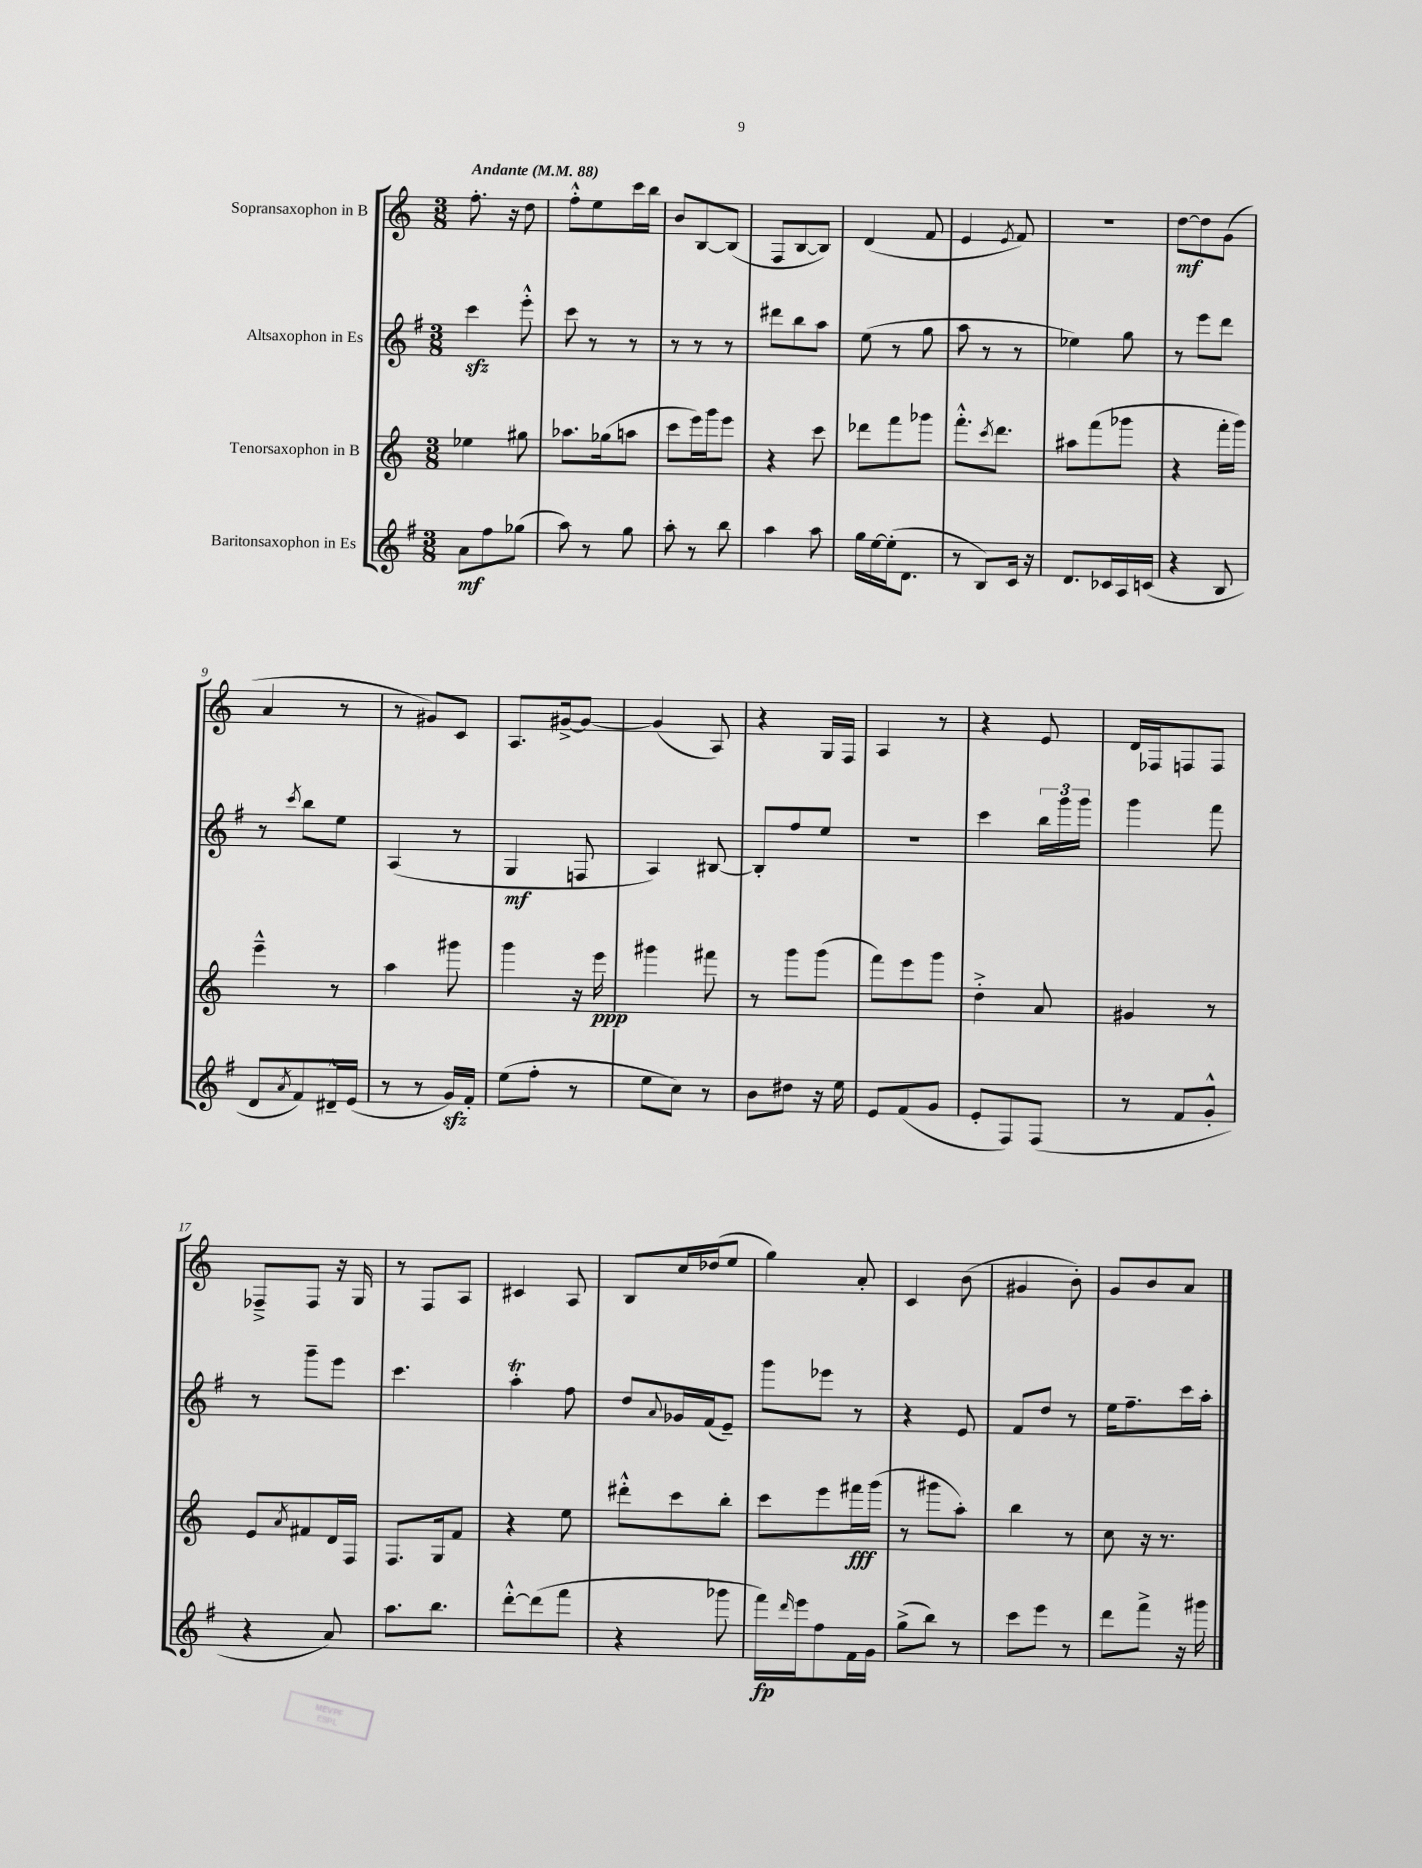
<<
\new StaffGroup <<
\new Staff = "s0" \with { instrumentName = "Sopransaxophon in B" } {
    \clef treble \key c \major \numericTimeSignature \time 3/8 \tempo "Andante" 4 = 88
    f''8.-. r16 d''8 |
    f''8-.-^ e''8 c'''16 b''16 |
    b'8 b8~ b8( |
    f8 b8~ b8) |
    d'4( f'8 |
    e'4 \acciaccatura { e'8 } f'8) |
    R4. |
    d''8~\mf d''8 g'8( |
    a'4 r8 |
    r8 gis'8) c'8 |
    a8. gis'16~-> gis'8~ |
    gis'4( a8) |
    r4 g16 f16 |
    a4 r8 |
    r4 e'8 |
    d'16 fes16 f8 f8 |
    fes8---> fes8 r16 g16 |
    r8 f8 a8 |
    cis'4 a8 |
    b8 c''16 des''16( e''8 |
    g''4) a'8-. |
    c'4 b'8( |
    gis'4 b'8-.) |
    g'8 b'8 a'8 \bar "|." |
}
\new Staff = "s1" \with { instrumentName = "Altsaxophon in Es" } {
    \clef treble \key g \major \numericTimeSignature \time 3/8
    c'''4\sfz e'''8-.-^ |
    c'''8 r8 r8 |
    r8 r8 r8 |
    dis'''8 b''8 a''8 |
    e''8( r8 g''8 |
    a''8 r8 r8 |
    ees''4) g''8 |
    r8 e'''8 d'''8 |
    r8 \acciaccatura { c'''8 } b''8 e''8 |
    a4( r8 |
    g4\mf f8 |
    a4) bis8~ |
    bis8-. fis''8 e''8 |
    R4. |
    c'''4 \tuplet 3/2 { b''16 g'''16 g'''16 } |
    g'''4 fis'''8 |
    r8 g'''8-- e'''8 |
    c'''4. |
    a''4-.\trill fis''8 |
    d''8 \appoggiatura { a'8 } ges'16 fis'16( e'8--) |
    g'''8 ees'''8 r8 |
    r4 e'8 |
    fis'8 d''8 r8 |
    e''16 fis''8.-- c'''16 a''16-. \bar "|." |
}
\new Staff = "s2" \with { instrumentName = "Tenorsaxophon in B" } {
    \clef treble \key c \major \numericTimeSignature \time 3/8
    ees''4 gis''8 |
    aes''8. ges''16( a''8 |
    c'''8 e'''16) g'''16 e'''8 |
    r4 c'''8 |
    des'''8 f'''8 ges'''8 |
    f'''8.-.-^ \acciaccatura { c'''8 } d'''8. |
    ais''8 f'''8( ges'''8 |
    r4 f'''16-. g'''16) |
    e'''4---^ r8 |
    a''4 gis'''8 |
    g'''4 r16 e'''16\ppp |
    gis'''4 fis'''8 |
    r8 g'''8 g'''8( |
    f'''8) e'''8 g'''8 |
    d''4-.-> a'8 |
    gis'4 r8 |
    e'8 \acciaccatura { a'8 } fis'8 d'16 f16 |
    f8. g16 f'8 |
    r4 e''8 |
    dis'''8-.-^ c'''8 b''8-. |
    c'''8 e'''8 fis'''16\fff g'''16( |
    r8 gis'''8 a''8-.) |
    b''4 r8 |
    c''8 r16 r8. \bar "|." |
}
\new Staff = "s3" \with { instrumentName = "Baritonsaxophon in Es" } {
    \clef treble \key g \major \numericTimeSignature \time 3/8
    a'8\mf fis''8 ges''8( |
    a''8) r8 g''8 |
    a''8-. r8 b''8 |
    a''4 a''8 |
    g''16 e''16~ e''16-.( d'8. |
    r8 b8) c'16 r16 |
    d'8. ces'16 a16 c'16( |
    r4 b8 |
    d'8 \acciaccatura { a'8 } fis'8) dis'16---^ e'16( |
    r8 r8 g'16\sfz) fis'16-. |
    e''8( fis''8-. r8 |
    e''8 c''8) r8 |
    b'8 dis''8 r16 e''16 |
    e'8 fis'8( g'8 |
    e'8-. fis8) fis8( |
    r8 fis'8 g'8-.-^ |
    r4 a'8) |
    a''8. b''8. |
    d'''8~-.-^ d'''8( fis'''8 |
    r4 ges'''8 |
    fis'''16\fp) \grace { d'''16 } e'''16 fis''8 fis'16 g'16 |
    g''8->( b''8) r8 |
    c'''8 e'''8 r8 |
    d'''8 fis'''8-> r16 gis'''16 \bar "|." |
}
>>
>>
